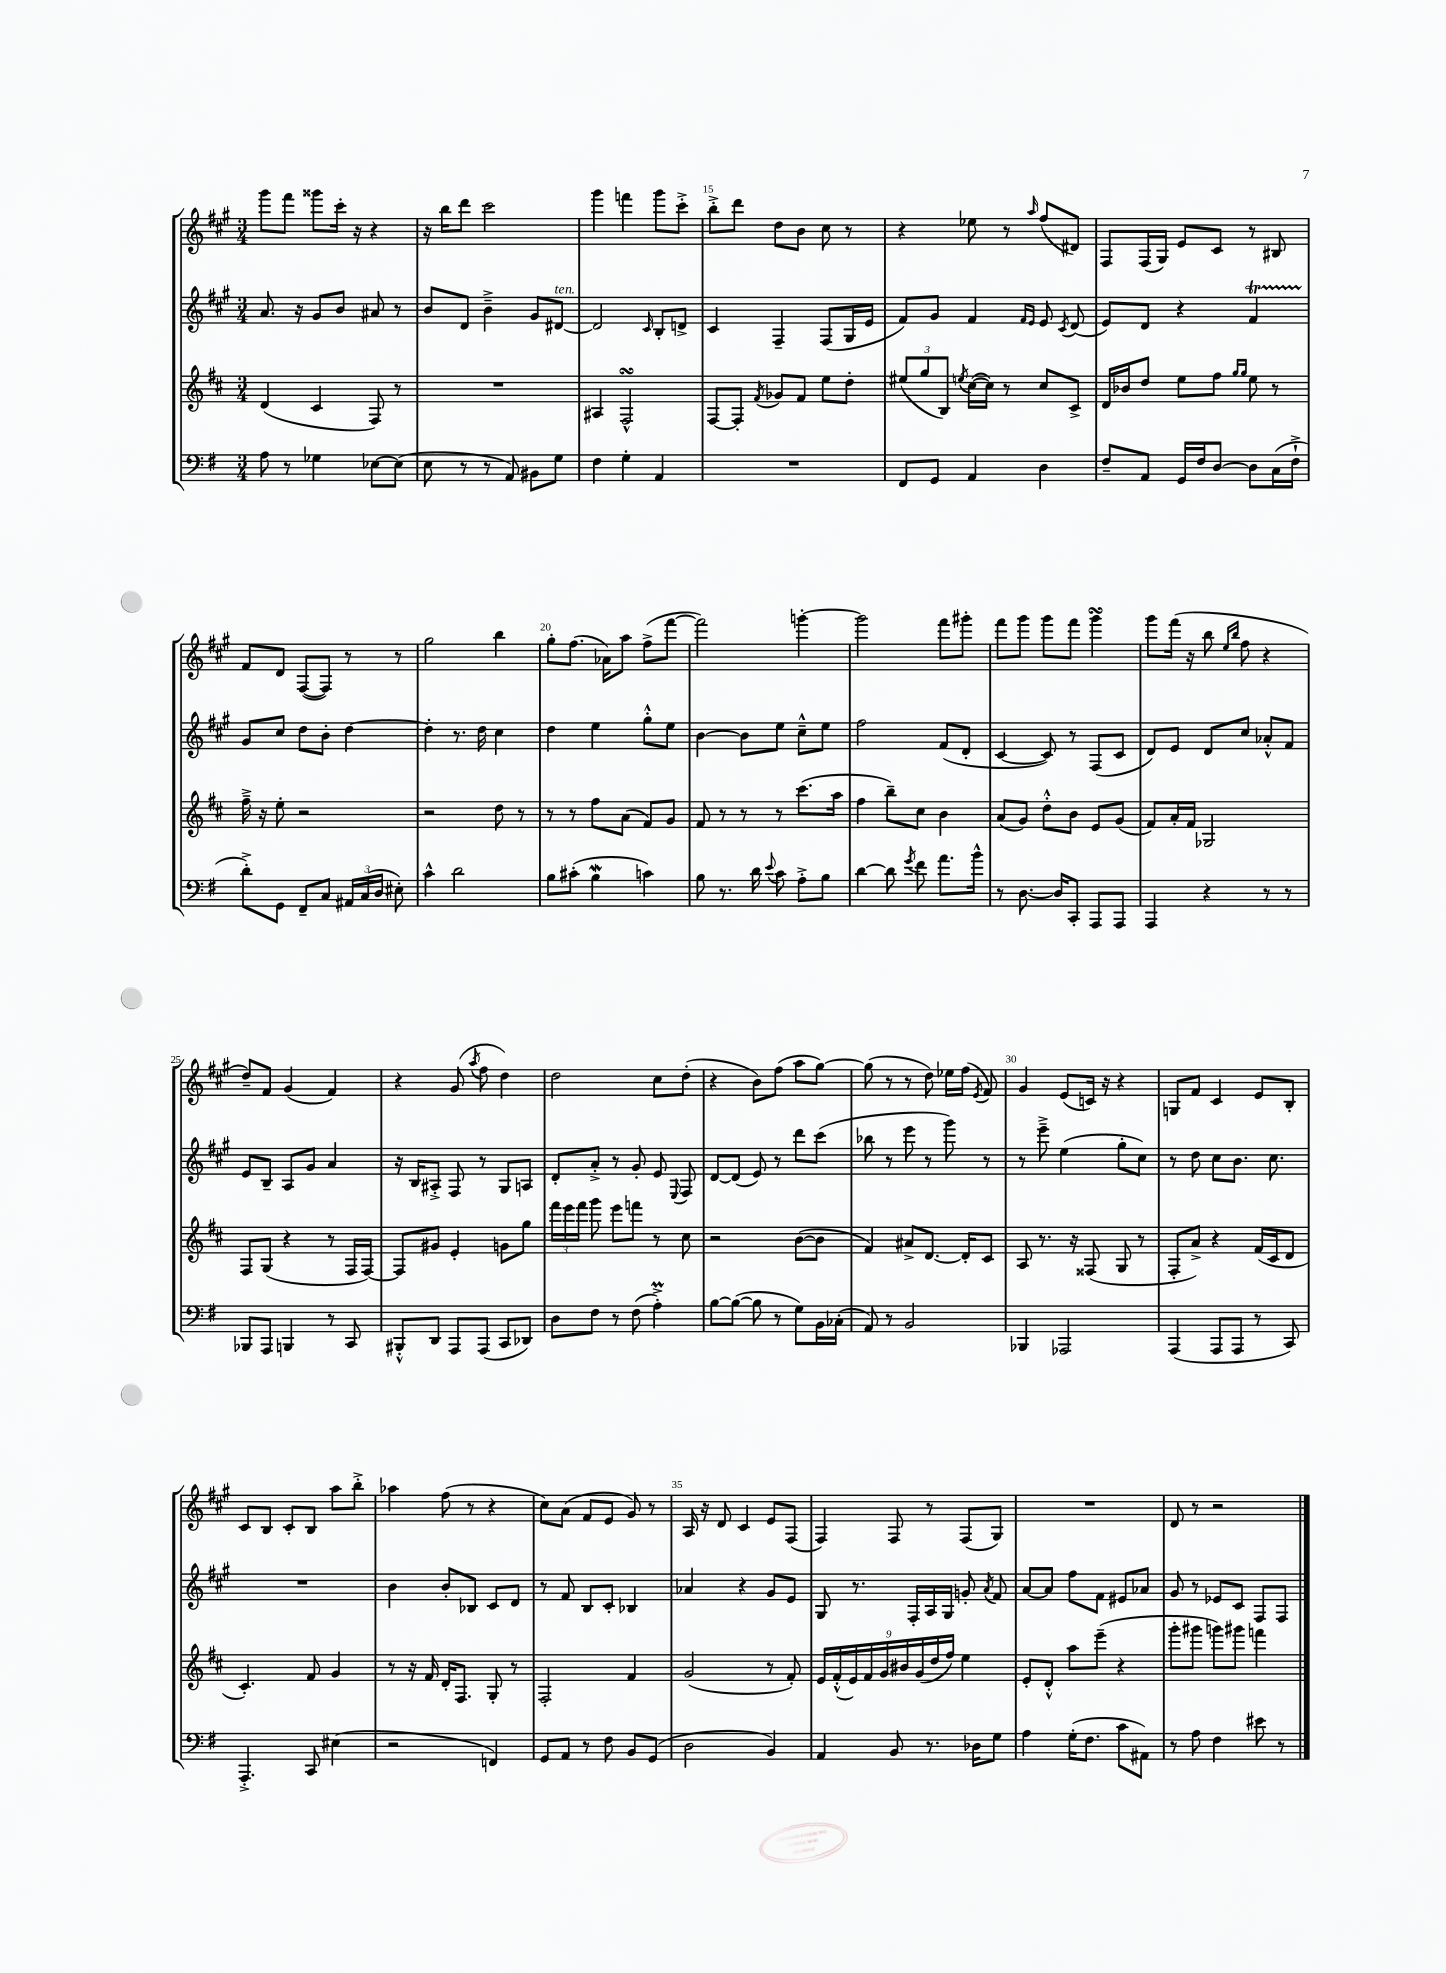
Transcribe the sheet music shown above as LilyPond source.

<<
\new StaffGroup <<
\new Staff = "s0" {
    \clef treble \key a \major \numericTimeSignature \time 3/4
    \autoBeamOff gis'''8[ fis'''8] gisis'''8[ cis'''16]-. r16 r4 |
    r16 b''16[ d'''8] cis'''2 |
    gis'''4 f'''4 gis'''8[ cis'''8]-.-> |
    b''8[-.-> d'''8] d''8[ b'8] cis''8 r8 |
    r4 ees''8 r8 \grace { a''16 } fis''8[( dis'8]) |
    fis8[ fis16( gis16]) e'8[ cis'8] r8 bis8 |
    fis'8[ d'8] fis8[~( fis8]) r8 r8 |
    gis''2 b''4 |
    gis''8[-. fis''8.]( aes'16[) a''8] fis''8[->( fis'''8]~ |
    fis'''2) g'''4~-. |
    g'''2 fis'''8[ gis'''8]-. |
    fis'''8[ gis'''8] gis'''8[ fis'''8] gis'''4\turn |
    gis'''8[ fis'''16]( r16 b''8 \grace { e''16[ b''16] } fis''8 r4 |
    d''8[--) fis'8] gis'4( fis'4) |
    r4 gis'8( \acciaccatura { a''8 } fis''8 d''4) |
    d''2 cis''8[ d''8]-.( |
    r4 b'8[) fis''8]( a''8[ gis''8]~) |
    gis''8( r8 r8 d''8) ees''16[ fis''16]( \acciaccatura { e'8 } fis'8) |
    gis'4 e'8[( c'16]) r16 r4 |
    g8[ fis'8] cis'4 e'8[ b8]-. |
    cis'8[ b8] cis'8[-. b8] a''8[ b''8]-.-> |
    aes''4 fis''8( r8 r4 |
    cis''8[) a'8]( fis'8[ e'8] gis'8) r8 |
    a16 r16 d'8 cis'4 e'8[ fis8]( |
    fis4) fis8 r8 fis8[( gis8]) |
    R2. |
    d'8 r8 r2 \bar "|." |
}
\new Staff = "s1" {
    \clef treble \key a \major \numericTimeSignature \time 3/4
    \autoBeamOff a'8. r16 gis'8[ b'8] ais'8 r8 |
    b'8[ d'8] b'4---> gis'8[ dis'8]~^\markup { \italic "ten." } |
    dis'2 \grace { cis'16 } b8[-. d'8]-> |
    cis'4 fis4-- fis8[( gis16 e'16] |
    fis'8[) gis'8] fis'4 \grace { fis'16[ e'16] } e'8 \acciaccatura { cis'8 } d'8( |
    e'8[) d'8] r4 fis'4\startTrillSpan |
    gis'8[\stopTrillSpan cis''8] d''8[ b'8]-. d''4~ |
    d''4-. r8. d''16 cis''4 |
    d''4 e''4 gis''8[-.-^ e''8] |
    b'4~ b'8[ e''8] cis''8[---^ e''8] |
    fis''2 fis'8[( d'8]-. |
    cis'4~ cis'8) r8 fis8[( cis'8] |
    d'8[) e'8] d'8[ cis''8] aes'8[-.-^ fis'8] |
    e'8[ b8]-- a8[ gis'8] a'4 |
    r16 b16[ ais8]-.-> fis8 r8 gis8[ a8] |
    d'8[-. a'8]-.-> r8 gis'8-. e'8 \appoggiatura { e8 } fis8 |
    d'8[~ d'8]( e'8) r8 d'''8[ cis'''8]( |
    bes''8 r8 e'''8 r8 gis'''8) r8 |
    r8 e'''8---> e''4( gis''8[-. cis''8]) |
    r8 d''8 cis''8[ b'8.] cis''8. |
    R2. |
    b'4 b'8[-. bes8] cis'8[ d'8] |
    r8 fis'8 b8[ cis'8]-. bes4 |
    aes'4 r4 gis'8[ e'8] |
    gis8 r8. fis16[-. a16 gis16] g'8-. \acciaccatura { a'8 } fis'8 |
    a'8[~ a'8] fis''8[ fis'8] eis'8[ aes'8] |
    gis'8 r8 ees'8[ cis'8] fis8[ fis8] \bar "|." |
}
\new Staff = "s2" {
    \clef treble \key d \major \numericTimeSignature \time 3/4
    \autoBeamOff d'4( cis'4 fis8) r8 |
    R2. |
    ais4 fis2-^\turn |
    fis8[~ fis8]-. \acciaccatura { fis'8 } ges'8[ fis'8] e''8[ d''8]-. |
    \tuplet 3/2 { eis''8[( g''8 b8]) } \acciaccatura { e''8 } cis''16[~( cis''16]) r8 cis''8[ cis'8]-> |
    d'16[ bes'16 d''8] e''8[ fis''8] \grace { g''16[ g''16] } e''8 r8 |
    fis''16---> r16 e''8-. r2 |
    r2 d''8 r8 |
    r8 r8 fis''8[ a'8]( fis'8[) g'8] |
    fis'8 r8 r8 r8 cis'''8.[( a''16] |
    fis''4 b''8[--) cis''8] b'4 |
    a'8[( g'8]) d''8[-.-^ b'8] e'8[ g'8]( |
    fis'8[) a'16-. fis'16] ges2 |
    fis8[ g8]( r4 r8 fis16[ fis16]~) |
    fis8[ gis'8] e'4-. g'8[ g''8] |
    \tuplet 3/2 { fis'''16[ e'''16 fis'''16] } g'''8 e'''8[ f'''8] r8 cis''8 |
    r2 b'8[~( b'8] |
    fis'4) ais'8[-> d'8.]~ d'16[-. cis'8] |
    a8 r8. r16 fisis8( g8 r8 |
    fis8[-. a'8]->) r4 fis'16[( cis'16 d'8] |
    cis'4.-.) fis'8 g'4 |
    r8 r16 fis'16 d'16[-. fis8.] g8-. r8 |
    fis2-. fis'4 |
    g'2( r8 fis'8-.) |
    \tuplet 9/8 { e'16[ fis'16-.-^( e'16) fis'16 g'16 bis'16 g'16( d''16 fis''16]) } e''4 |
    e'8[-. d'8]-.-^ a''8[ e'''8]--( r4 |
    g'''8[-. gis'''8] g'''8[) gis'''8] f'''4 \bar "|." |
}
\new Staff = "s3" {
    \clef bass \key g \major \numericTimeSignature \time 3/4
    \autoBeamOff a8 r8 ges4 ees8[~ ees8]( |
    e8 r8 r8 a,8) bis,8[ g8] |
    fis4 g4-. a,4 |
    R2. |
    fis,8[ g,8] a,4 d4 |
    fis8[-- a,8] g,16[ fis16 d8]~ d8[ c16( fis16]-!-> |
    d'8[-.->) g,8] fis,8[-- c8] \tuplet 3/2 { ais,16[ c16( d16] } eis8-.) |
    c'4-^ d'2 |
    b8[ cis'8]-.( b4\mordent c'4) |
    b8 r8. d'16 \appoggiatura { e'8 } c'8 a8[-.-> b8] |
    d'4~ d'8 \acciaccatura { g'8 } fis'8 a'8.[ b'16]-^ |
    r8 d8.~ d16[ c,8]-. a,,8[ a,,8] |
    a,,4 r4 r8 r8 |
    bes,,8[ a,,8] b,,4 r8 c,8 |
    bis,,8[-.-^ d,8] a,,8[ a,,8]( c,8[ des,8]) |
    d8[ fis8] r8 fis8( a4-.->\prall) |
    b8[~ b8]~( b8 r8 g8[) b,16 ces16]-.( |
    a,8) r8 b,2 |
    bes,,4 aes,,2 |
    a,,4( a,,8[ a,,8] r8 c,8) |
    a,,4.-.-> c,8 eis4( |
    r2 f,4) |
    g,8[ a,8] r8 fis8 b,8[ g,8]( |
    d2 b,4) |
    a,4 b,8 r8. des16[ g8] |
    a4 g16[-.( fis8.] c'8[ ais,8]) |
    r8 a8 fis4 eis'8 r8 \bar "|." |
}
>>
>>
\layout { \context { \Score currentBarNumber = #12 \override BarNumber.break-visibility = ##(#f #t #t) barNumberVisibility = #(every-nth-bar-number-visible 5) } }
